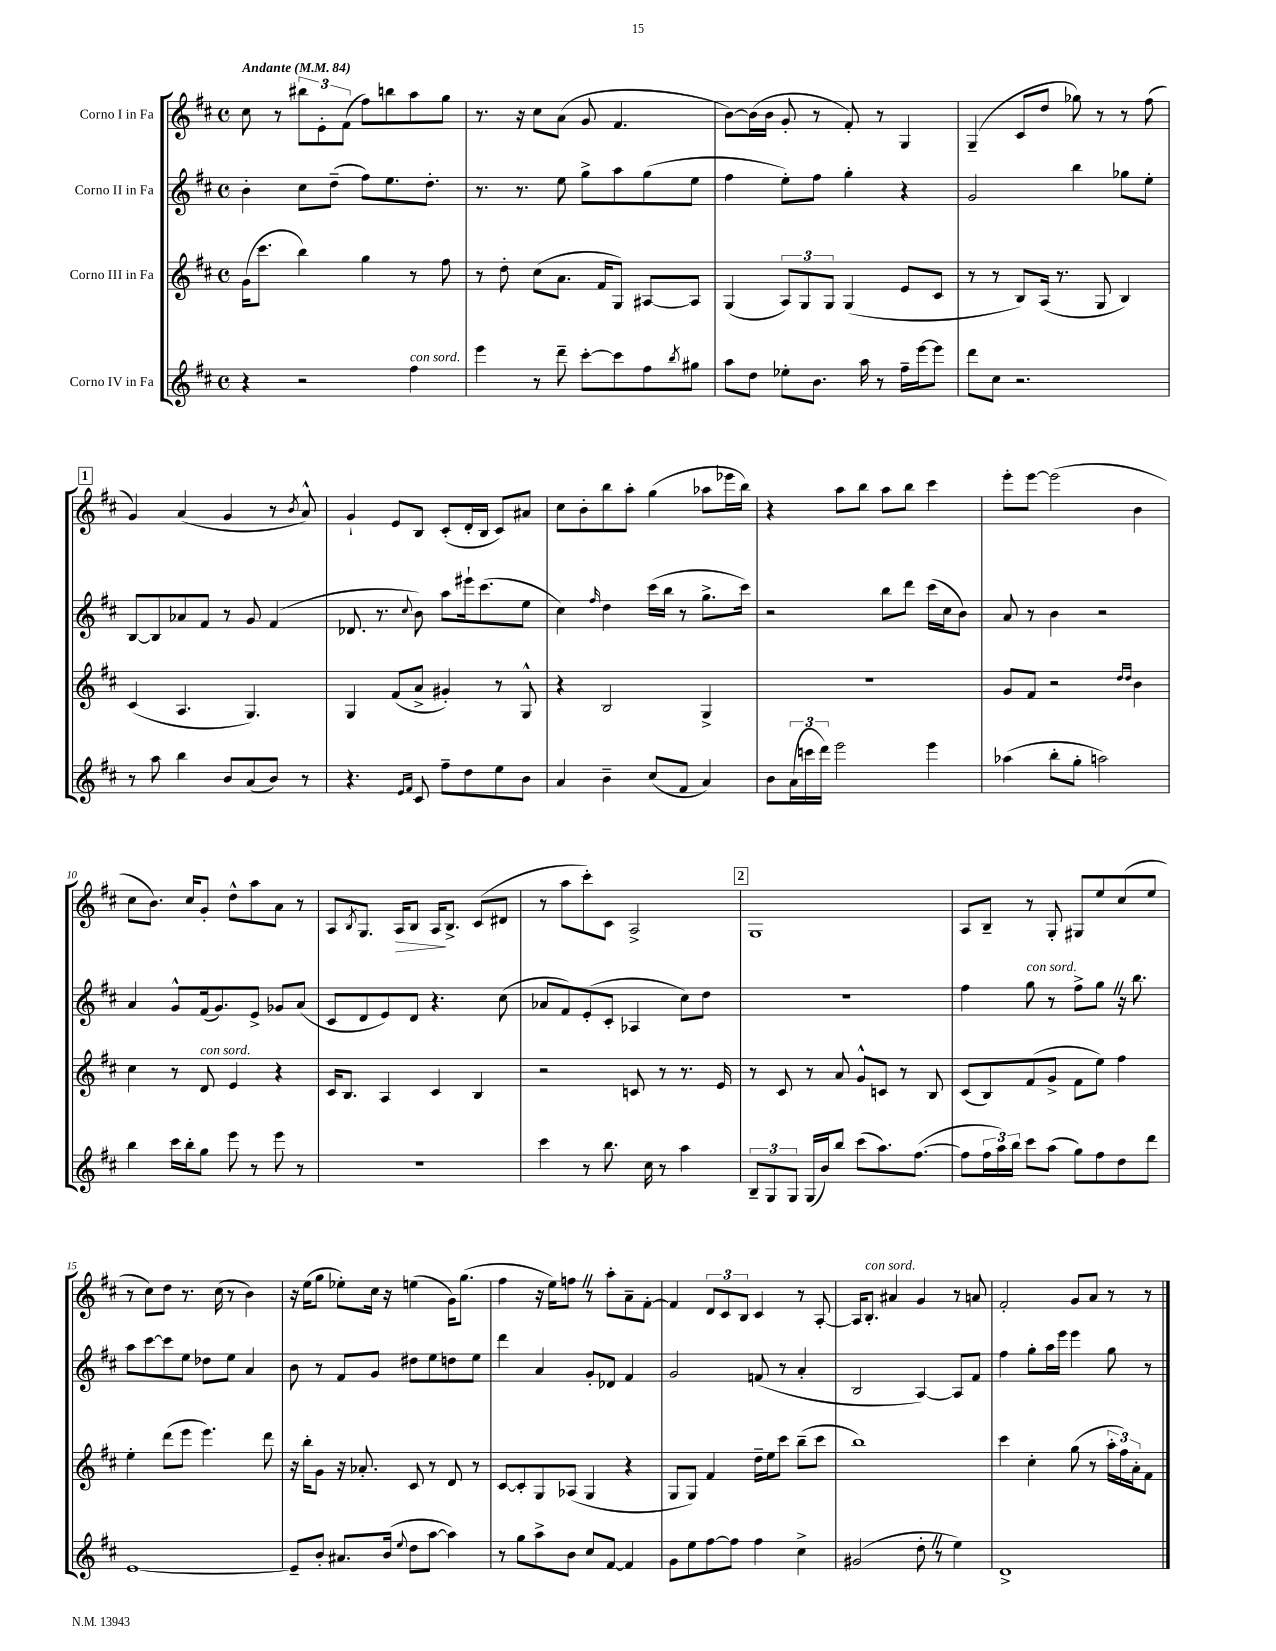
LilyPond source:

<<
\new StaffGroup <<
\new Staff = "s0" \with { instrumentName = "Corno I in Fa" } {
    \clef treble \key d \major \defaultTimeSignature \time 4/4 \tempo "Andante" 4 = 84
    cis''8 r8 \tuplet 3/2 { bis''8 e'8-. fis'8( } fis''8) b''8 a''8 g''8 |
    r8. r16 cis''8 a'8( g'8 fis'4. |
    b'8~) b'16( b'16 g'8-. r8 fis'8-.) r8 g4 |
    g4--( cis'8 d''8 ges''8) r8 r8 fis''8( |
    \mark \markup { \box "1" } g'4) a'4( g'4 r8 \acciaccatura { b'8 } a'8-^) |
    g'4-! e'8 b8 cis'8-.( d'16-. b16 cis'8) ais'8 |
    cis''8 b'8-. b''8 a''8-. g''4( aes''8 ees'''16 b''16) |
    r4 a''8 b''8 a''8 b''8 cis'''4 |
    e'''8-. e'''8~ e'''2( b'4 |
    cis''8 b'8.) cis''16 g'8-. d''8-^ a''8 a'8 r8 |
    a8 \acciaccatura { b8 } g8. a16\> b8 a16\! b8.-> cis'8( dis'8 |
    r8 a''8 cis'''8-.) cis'8 a2-> |
    \mark \markup { \box "2" } g1 |
    a8 b8-- r8 g8-. gis8 e''8 cis''8( e''8 |
    r8 cis''8) d''8 r8. cis''16( r8 b'4) |
    r16 e''16( g''8 ees''8-.) cis''16 r16 e''4( g'16) g''8.( |
    fis''4 r16 e''16) f''8 \once \override BreathingSign.text = \markup { \musicglyph "scripts.caesura.straight" } \breathe r8 a''8-. a'8-- fis'8~-. |
    fis'4 \tuplet 3/2 { d'8 cis'8 b8 } cis'4 r8 a8~-. |
    a16 b8.-.^\markup { \italic "con sord." } ais'4 g'4 r8 a'8 |
    fis'2-. g'8 a'8 r8 r8 \bar "|." |
}
\new Staff = "s1" \with { instrumentName = "Corno II in Fa" } {
    \clef treble \key d \major \defaultTimeSignature \time 4/4
    b'4-. cis''8 d''8--( fis''8) e''8. d''8.-. |
    r8. r8. e''8 g''8-> a''8 g''8( e''8 |
    fis''4 e''8-.) fis''8 g''4-. r4 |
    g'2 b''4 ges''8 e''8-. |
    \mark \markup { \box "1" } b8~ b8 aes'8 fis'8 r8 g'8 fis'4( |
    des'8. r8. \appoggiatura { cis''8 } b'8) a''8 eis'''16-! cis'''8.( e''8 |
    cis''4) \grace { fis''16 } d''4 cis'''16( b''16 r8 g''8.-> cis'''16) |
    r2 b''8 d'''8 cis'''16( cis''16 b'8) |
    a'8 r8 b'4 r2 |
    a'4 g'8-^ fis'16( g'8.) e'8-> ges'8 a'8( |
    cis'8 d'8 e'8) d'8 r4. cis''8( |
    aes'8 fis'8) e'8-.( cis'8-. aes4 cis''8) d''8 |
    \mark \markup { \box "2" } r1 |
    fis''4 g''8^\markup { \italic "con sord." } r8 fis''8-> g''8 \once \override BreathingSign.text = \markup { \musicglyph "scripts.caesura.straight" } \breathe r16 b''8. |
    a''8 cis'''8~ cis'''8 e''8 des''8 e''8 a'4 |
    b'8 r8 fis'8 g'8 dis''8 e''8 d''8 e''8 |
    d'''4 a'4 g'8-. des'8 fis'4 |
    g'2 f'8( r8 a'4-. |
    b2 a4~) a8 fis'8 |
    fis''4 g''8-. a''16 e'''16 e'''4 g''8 r8 \bar "|." |
}
\new Staff = "s2" \with { instrumentName = "Corno III in Fa" } {
    \clef treble \key d \major \defaultTimeSignature \time 4/4
    g'16( cis'''8. b''4) g''4 r8 fis''8 |
    r8 d''8-. cis''8( a'8. fis'16 g8) ais8~ ais8 |
    g4( \tuplet 3/2 { a8) g8 g8 } g4( e'8 cis'8 |
    r8 r8 b8) a16( r8. g8 b4) |
    \mark \markup { \box "1" } cis'4( a4. g4.) |
    g4 fis'8( a'8-> gis'4-.) r8 g8-^ |
    r4 b2 g4-> |
    R1 |
    g'8 fis'8 r2 \grace { d''16 d''16 } b'4 |
    cis''4 r8 d'8^\markup { \italic "con sord." } e'4 r4 |
    cis'16 b8. a4 cis'4 b4 |
    r2 c'8 r8 r8. e'16 |
    \mark \markup { \box "2" } r8 cis'8 r8 a'8 g'8-^ c'8 r8 b8 |
    cis'8( b8) fis'8( g'8-> fis'8 e''8) fis''4 |
    e''4-. d'''8( e'''8 e'''4.) d'''8 |
    r16 b''16-. g'8 r16 aes'8.-. cis'8 r8 d'8 r8 |
    cis'8~ cis'8-. g8 aes8( g4 r4 |
    g8 g8) fis'4 d''16-- e''16 cis'''8 b''8--( cis'''8 |
    b''1) |
    cis'''4 cis''4-. g''8( r8 \tuplet 3/2 { a''16-. fis''16) a'16-. } fis'8 \bar "|." |
}
\new Staff = "s3" \with { instrumentName = "Corno IV in Fa" } {
    \clef treble \key d \major \defaultTimeSignature \time 4/4
    r4 r2 fis''4^\markup { \italic "con sord." } |
    e'''4 r8 d'''8-- cis'''8~-. cis'''8 fis''8 \acciaccatura { b''8 } gis''8 |
    a''8 d''8 ees''8-. b'8. a''16 r8 fis''16-- e'''16~ e'''8 |
    d'''8 cis''8 r2. |
    \mark \markup { \box "1" } r8 a''8 b''4 b'8 a'8( b'8) r8 |
    r4. \grace { e'16 fis'16 } cis'8 fis''8-- d''8 e''8 b'8 |
    a'4 b'4-- cis''8( fis'8 a'4) |
    b'8 \tuplet 3/2 { a'16( c'''16 d'''16) } e'''2 e'''4 |
    aes''4( b''8-. g''8-. a''2) |
    b''4 cis'''16 b''16-. g''8 e'''8 r8 e'''8 r8 |
    R1 |
    cis'''4 r8 b''8. cis''16 r8 a''4 |
    \mark \markup { \box "2" } \tuplet 3/2 { b8-- g8 g8 } g16( b'16) b''8 cis'''8( a''8.) fis''8.~( |
    fis''8 \tuplet 3/2 { fis''16 a''16) b''16 } cis'''8 a''8( g''8) fis''8 d''8 d'''8 |
    e'1~ |
    e'8-- b'8-. ais'8. b'16( \appoggiatura { e''8 } d''8 a''8~ a''4) |
    r8 g''8 a''8-> b'8 cis''8 fis'8~ fis'4 |
    g'8 e''8 fis''8~ fis''8 fis''4 cis''4-> |
    gis'2( d''8-. \once \override BreathingSign.text = \markup { \musicglyph "scripts.caesura.straight" } \breathe r8 e''4) |
    d'1-> \bar "|." |
}
>>
>>
